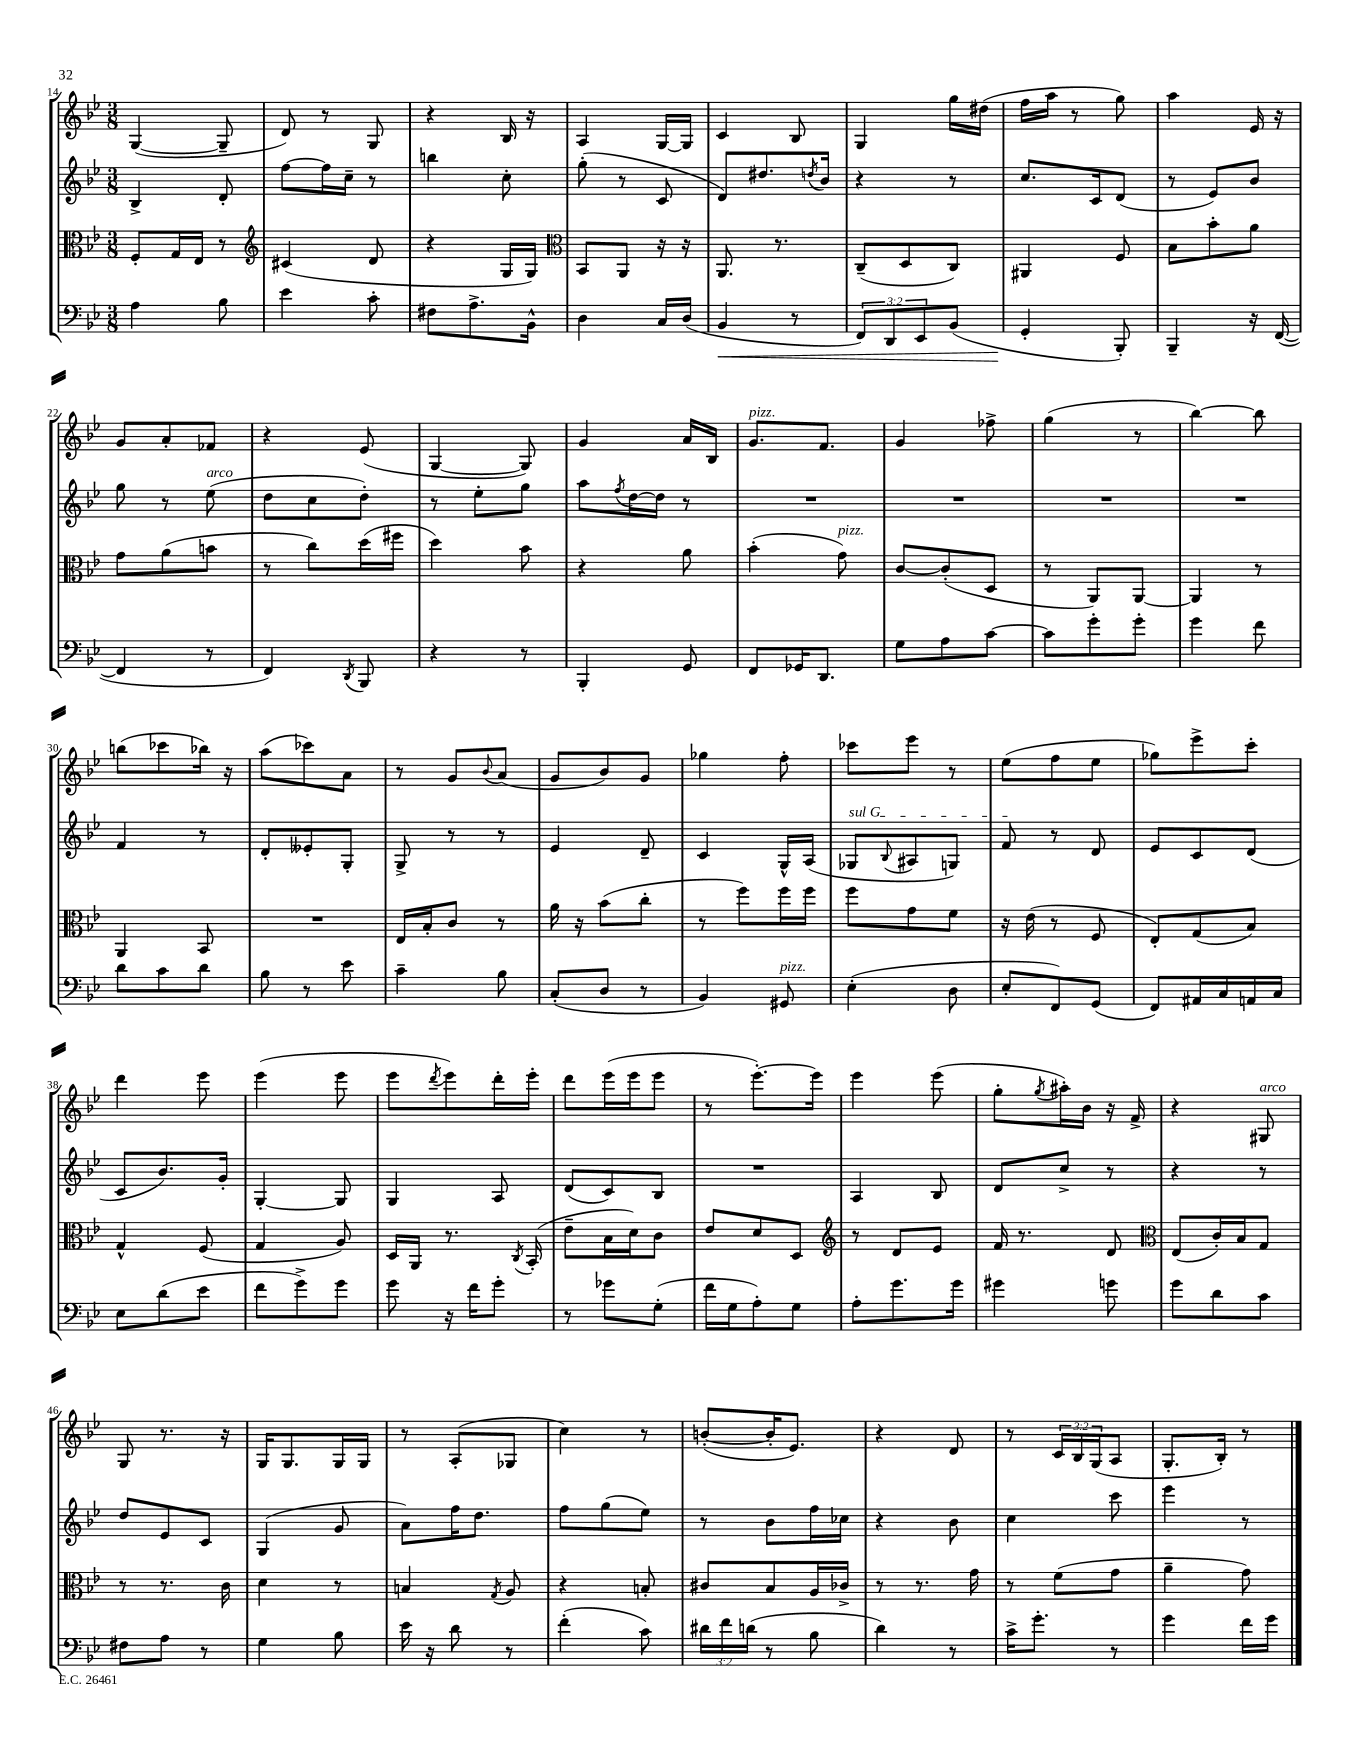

**kern	**dynam	**kern	**kern	**kern
*part4	*part4	*part3	*part2	*part1
*staff4	*staff4	*staff3	*staff2	*staff1
*clefF4	*	*clefC3	*clefG2	*clefG2
*k[b-e-]	*	*k[b-e-]	*k[b-e-]	*k[b-e-]
*M3/8	*	*M3/8	*M3/8	*M3/8
=14	=14	=14	=14	=14
4A\	.	8F'/L	4B-^/	([4G/
.	.	16G/L	.	.
.	.	16E-/JJ	.	.
8B-\	.	8r	8d'/	8G~/]
=15	=15	=15	=15	=15
*	*	*clefG2	*	*
4e-\	.	(4c#X/	[8ff\L	8d/)
.	.	.	16ff\L]	8r
.	.	.	16cc~\JJ	.
8c'\	.	8d/	8r	8G/
=16	=16	=16	=16	=16
8F#X\L	.	4r	4bbn\	4r
8.A^\	.	.	.	.
.	.	16G/LL	8cc'\	16B-/
16BB-^^\Jk	.	16G/JJ)	.	16r
=17	=17	=17	=17	=17
*	*	*clefC3	*	*
4D\	.	8BB-/L	(8gg'\	4A/
.	.	8AA/J	8r	.
16C/LL	.	16r	8c/	[16G/LL
(16D/JJ	.	16r	.	16G/JJ]
=18	=18	=18	=18	=18
!	!LO:HP:b	!	!	!
4BB-/	<	8.AA/	8d/L)	4c/
.	.	.	8.dd#X/	.
.	.	8.r	.	.
8r	.	.	.	8B-/
.	.	.	8qddn/	.
.	.	.	16b-/Jk	.
=19	=19	=19	=19	=19
12FF/L)	.	(8C~/L	4r	4G/
12DD/	.	.	.	.
.	.	8D/	.	.
12EE-/	.	.	.	.
(8BB-/J	.	8C/J)	8r	16gg\LL
.	.	.	.	(16dd#X\JJ
=20	=20	=20	=20	=20
4GG'/	.	4AA#X/	8.cc/L	16ff\LL
.	.	.	.	16aa\JJ
.	.	.	.	8r
.	.	.	16c/k	.
8BBB-'/)	[	8F/	(8d/J	8gg\)
=21	=21	=21	=21	=21
4BBB-~/	.	8B-\L	8r	4aa\
.	.	8b-'\	8e-/L)	.
16r	.	8a\J	8b-/J	16e-/
([16FF/	.	.	.	16r
!!LO:LB:g=z
=22	=22	=22	=22	=22
4FF/]	.	8g\L	8gg\	8g/L
.	.	(8a\	8r	8a'/
!	!	!	!LO:TX:a:i:t=arco	!
8r	.	8bn\J	(8ee-\	8f-X/J
=23	=23	=23	=23	=23
4FF/)	.	8r	8dd\L	4r
.	.	8cc\L)	8cc\	.
8qDD/	.	.	.	.
8BBB-/	.	(16dd\L	8dd'\J)	(8e-/
.	.	16ff#X\JJ	.	.
=24	=24	=24	=24	=24
4r	.	4dd\)	8r	[4G/
.	.	.	8ee-'\L	.
8r	.	8b-\	8gg\J	8G/])
=25	=25	=25	=25	=25
4BBB-'/	.	4r	8aa\L	4g/
.	.	.	8qff/	.
.	.	.	[16dd\L	.
.	.	.	16dd\JJ]	.
8GG/	.	8a\	8r	16a/LL
.	.	.	.	16B-/JJ
=26	=26	=26	=26	=26
!	!	!	!	!LO:TX:a:i:t=pizz.
8FF/L	.	(4b-'\	4.r	8.g/L
16GG-X/K	.	.	.	.
8.DD/J	.	.	.	8.f/J
!	!	!LO:TX:a:i:t=pizz.	!	!
.	.	8g\)	.	.
=27	=27	=27	=27	=27
8G\L	.	[8c/L	4.r	4g/
8A\	.	(8c'/]	.	.
[8c\J	.	8D/J	.	8ff-X^\
=28	=28	=28	=28	=28
8c\L]	.	8r	4.r	(4gg\
8g'\	.	8AA/L)	.	.
8g'\J	.	[8AA/J	.	8r
=29	=29	=29	=29	=29
4g\	.	4AA/]	4.r	[4bb-\)
8f\	.	8r	.	8bb-\]
!!LO:LB:g=z
=30	=30	=30	=30	=30
8d\L	.	4AA/	4f/	(8bbn\L
8c\	.	.	.	8ccc-X\
8d\J	.	8BB-/	8r	16bb-X\Jk)
.	.	.	.	16r
=31	=31	=31	=31	=31
8B-\	.	4.r	8d'/L	(8aa\L
8r	.	.	8e--X'/	8ccc-X\)
8e-\	.	.	8G'/J	8a\J
=32	=32	=32	=32	=32
4c~\	.	16E-/LL	8G^/	8r
.	.	16B-'/J	.	.
.	.	8c/J	8r	8g/L
.	.	.	.	8qqb-/
8B-\	.	8r	8r	(8a/J
=33	=33	=33	=33	=33
(8C'/L	.	16a\	4e-/	8g/L
.	.	16r	.	.
8D/J	.	(8b-\L	.	8b-/)
8r	.	8cc'\J	8d~/	8g/J
=34	=34	=34	=34	=34
4BB-/)	.	8r	4c/	4gg-X\
.	.	8ff\L)	.	.
!LO:TX:a:i:t=pizz.	!	!	!	!
8GG#X/	.	16ff\L	16G^^/LL	8ff'\
.	.	16ff\JJ	(16A/JJ	.
=35	=35	=35	=35	=35
!	!	!	!LO:TX:a:i:t=sul G	!
(4E-'\	.	8ff\L	8G-X/L	8ccc-X\L
.	.	.	8qqB-/	.
.	.	8g\	8A#X/	8eee-\J
8D\	.	8f\J	8Gn/J)	8r
=36	=36	=36	=36	=36
8E-'/L	.	16r	8f/	(8ee-\L
.	.	(16e-\	.	.
8FF/)	.	8r	8r	8ff\
(8GG/J	.	8F/	8d/	8ee-\J
=37	=37	=37	=37	=37
8FF/L)	.	8E-'/L)	8e-/L	8gg-X\L)
16AA#X/L	.	(8G/	8c/	8eee-^\
16C/	.	.	.	.
16AAn/	.	8B-/J)	(8d/J	8ccc'\J
16C/JJ	.	.	.	.
!!LO:LB:g=z
=38	=38	=38	=38	=38
8E-\L	.	4G^^/	8c/L	4ddd\
(8d\	.	.	8.b-/)	.
8e-\J	.	(8F/	.	8eee-\
.	.	.	16g'/Jk	.
=39	=39	=39	=39	=39
8f\L	.	4G/	[4G'/	(4eee-\
8g^\)	.	.	.	.
8g\J	.	8A/)	8G/]	8eee-\
=40	=40	=40	=40	=40
8g\	.	16D/LL	4G/	8eee-\L
.	.	16AA/JJ	.	.
.	.	.	.	8qddd/
16r	.	8.r	.	8eee-\)
16f\KL	.	.	.	.
8g'\J	.	.	8A/	16ddd'\L
.	.	8qC/	.	.
.	.	(16BB-'/	.	16eee-'\JJ
=41	=41	=41	=41	=41
8r	.	8e-~\L	(8d/L	8ddd\L
8g-X\L	.	16B-\L	8c/)	(16eee-\L
.	.	16d\J)	.	16eee-\J
(8G'\J	.	8c\J	8B-/J	8eee-\J
=42	=42	=42	=42	=42
16f\LL	.	8e-/L	4.r	8r
16G\J	.	.	.	.
8A'\)	.	8d/	.	[8.eee-'\L)
8G\J	.	8D/J	.	.
.	.	.	.	16eee-\Jk]
=43	=43	=43	=43	=43
*	*	*clefG2	*	*
8A'\L	.	8r	4A/	4eee-\
8.g\	.	8d/L	.	.
.	.	8e-/J	8B-/	(8eee-\
16g\Jk	.	.	.	.
=44	=44	=44	=44	=44
4g#X\	.	16f/	8d/L	8gg'\L
.	.	8.r	.	.
.	.	.	.	8qgg/
.	.	.	8cc^/J	16aa#X'\L)
.	.	.	.	16b-\JJ
8gn\	.	8d/	8r	16r
.	.	.	.	16f^/
=45	=45	=45	=45	=45
*	*	*clefC3	*	*
8g\L	.	(8E-/L	4r	4r
8d\	.	16c'/L)	.	.
.	.	16B-/J	.	.
!	!	!	!	!LO:TX:a:i:t=arco
8c\J	.	8G/J	8r	8G#X/
!!LO:LB:g=z
=46	=46	=46	=46	=46
8F#X\L	.	8r	8dd/L	8G/
8A\J	.	8.r	8e-/	8.r
8r	.	.	8c/J	.
.	.	16c\	.	16r
=47	=47	=47	=47	=47
4G\	.	4d\	(4G/	16G/KL
.	.	.	.	8.G/
8B-\	.	8r	8g/	16G/L
.	.	.	.	16G/JJ
=48	=48	=48	=48	=48
16e-\	.	4Bn/	8a\L)	8r
16r	.	.	.	.
8d\	.	.	16ff\K	(8A'/L
.	.	.	8.dd\J	.
.	.	8qG/	.	.
8r	.	8A/	.	8G-X/J
=49	=49	=49	=49	=49
(4f'\	.	4r	8ff\L	4cc\)
.	.	.	(8gg\	.
8c\)	.	8Bn'/	8ee-\J)	8r
=50	=50	=50	=50	=50
24d#X\LL	.	8c#X/L	8r	([8bn'/L
24f\	.	.	.	.
(24dn\JJ	.	.	.	.
8r	.	8B-/	8b-\L	16b'/K]
.	.	.	.	8.e-/J)
8B-\	.	16A/L	16ff\L	.
.	.	16c-X^/JJ	16cc-X\JJ	.
=51	=51	=51	=51	=51
4d\)	.	8r	4r	4r
.	.	8.r	.	.
8r	.	.	8b-\	8d/
.	.	16g\	.	.
=52	=52	=52	=52	=52
16c^\KL	.	8r	4cc\	8r
8.g'\J	.	.	.	.
.	.	(8f\L	.	24c/LL
.	.	.	.	24B-/
.	.	.	.	(24G/J
8r	.	8g\J	8ccc\	8A/J
=53	=53	=53	=53	=53
4g\	.	4a~\	4eee-\	8.G'/L
.	.	.	.	16B-'/Jk)
16f\LL	.	8g\)	8r	8r
16g\JJ	.	.	.	.
==	==	==	==	==
*-	*-	*-	*-	*-
